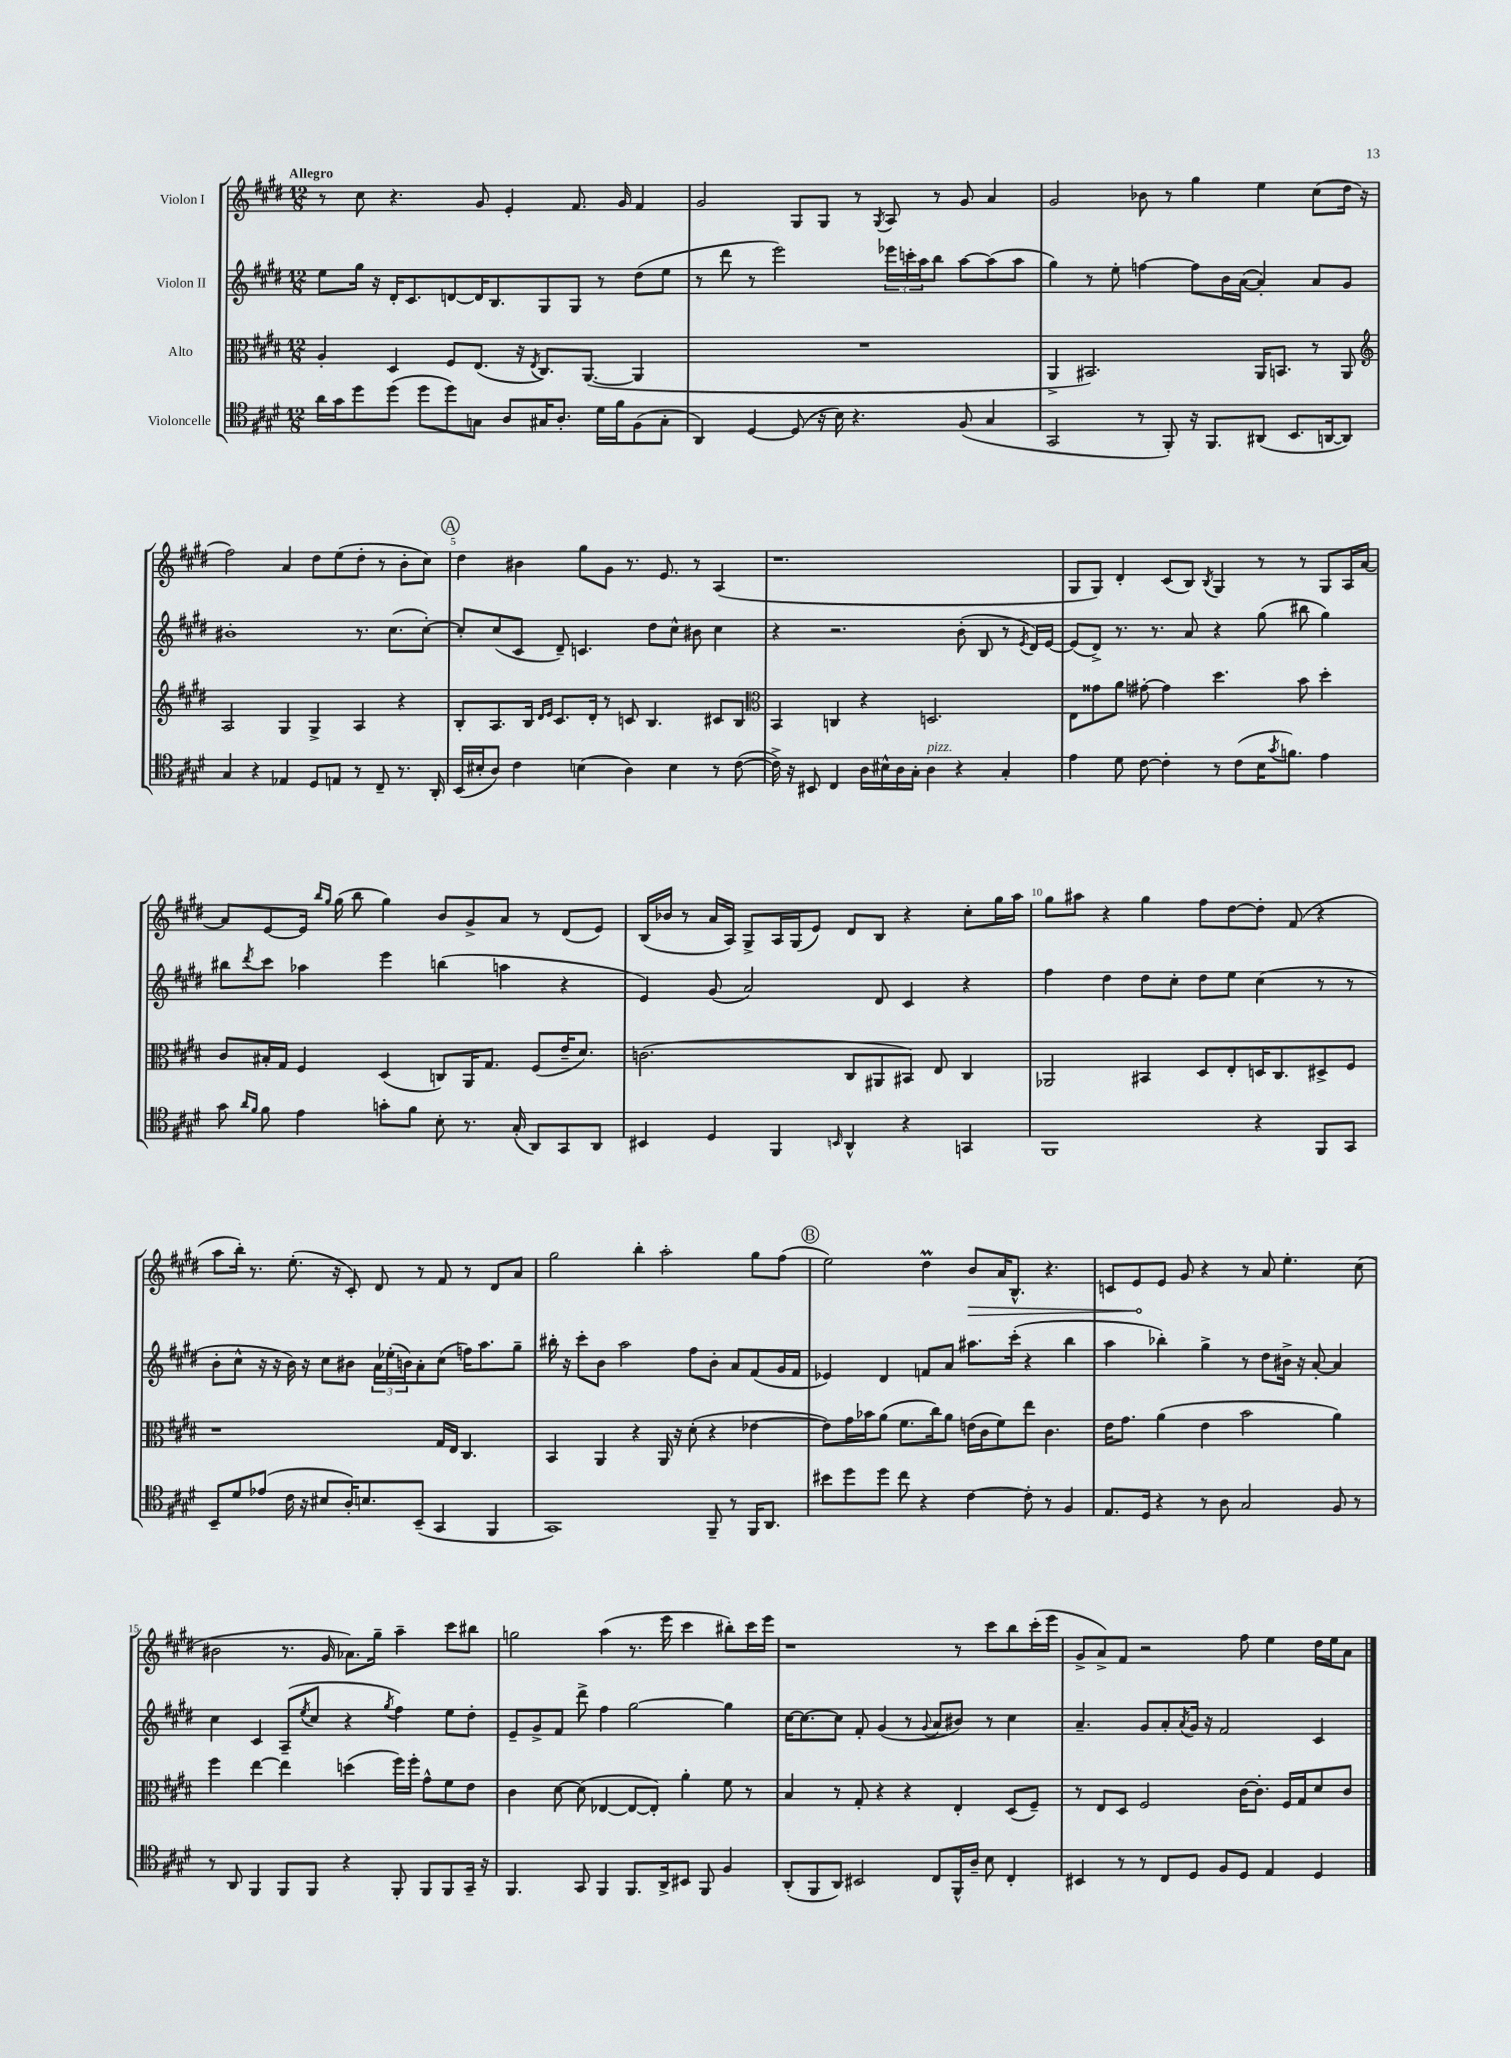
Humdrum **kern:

**kern	**kern	**kern	**kern
*staff4	*staff3	*staff2	*staff1
*clefC4	*clefC3	*clefG2	*clefG2
*k[f#c#g#d#]	*k[f#c#g#d#]	*k[f#c#g#d#]	*k[f#c#g#d#]
*M12/8	*M12/8	*M12/8	*M12/8
16a	4A'	8ee	8r
16g#	.	.	.
8dd#	.	16gg#	8cc#
.	.	16r	.
(8dd#	4D#	16d#'	4.r
.	.	8.c#	.
8dd#	.	.	.
8dd#)	8F#	[8d	.
8G	(8.E	16d]	8g#
.	.	8.B	.
8A	.	.	4e'
.	16r	.	.
.	8qE	.	.
16G#	8.C#)	8G#	.
8.A'	.	.	.
.	.	8G#	8.f#
.	([8.AA	.	.
16d#	.	8r	.
16f#	.	.	16g#
(8F#	4AA]	(8dd#	4f#
8G#'	.	8ee	.
=	=	=	=
4AA)	1.r	8r	2g#
.	.	8ddd#	.
[4D#	.	8r	.
.	.	2eee)	.
(8D#]	.	.	8G#
16r	.	.	8G#
16B)	.	.	.
4.r	.	.	8r
.	.	.	8qG#
.	.	24eee-	8A
.	.	24ccc'	.
.	.	24aa	.
.	.	8bb	8r
(8F#	.	[8aa	8g#
4G#	.	(8aa]	4a
.	.	8aa	.
=	=	=	=
2GG#	4AA^	4gg#)	2g#
.	2.BB#)	8r	.
.	.	8ee'	.
8r	.	[4ff	8b-
8FF#')	.	.	8r
16r	.	8ff]	4gg#
8.FF#	.	.	.
.	.	16b	.
.	.	([16a	.
(8AA#	16AA	4a'])	4ee
.	8.BB	.	.
8.BB	.	.	.
.	8r	8a	(8cc#
[16AA	.	.	.
8AA])	8AA	8g#	16dd#
.	.	.	16r
=	=	=	=
*	*clefG2	*	*
4G#	2A	1b#'	2ff#)
4r	.	.	.
4E-	4G#	.	4a
8D#	4G#^	.	8dd#
8E	.	.	(8ee
8r	4A	8.r	8dd#'
8C#~	.	.	8r
.	.	(8.cc#	.
8.r	4r	.	8b'
.	.	[8cc#')	8cc#)
16AA'	.	.	.
=	=	=	=
(16BB	8B'	8cc#']	4dd#
16B#'	.	.	.
8A)	8.A	(8cc#	.
4c#	.	8c#	4b#
.	16B	.	.
.	16qqd#	.	.
.	16qqe	.	.
.	8.c#	8d#~)	.
(4B	.	4.c	8gg#
.	16d#'	.	.
.	8r	.	8g#
4A)	8c	.	8.r
.	4.B	8dd#	.
.	.	.	8.e
4B	.	8cc#^^	.
.	.	8b#	8r
8r	8c#	4cc#	(4A
([8c#	8B	.	.
=	=	=	=
*	*clefC3	*	*
16c#^])	4BB	4r	1.r
16r	.	.	.
8BB#	.	.	.
4C#	4C	2.r	.
16A	4r	.	.
16B#^^	.	.	.
16A	.	.	.
16G#'	.	.	.
4A	2.D	.	.
4r	.	(8b'	.
.	.	8B	.
4G#'	.	8r	.
.	.	8qe	.
.	.	16d#)	.
.	.	[16e	.
=	=	=	=
4e	8E	(8e]	8G#
.	8g##	8d#^)	8G#)
8d#	8a	8.r	4d#'
[8c#	[8g#'	.	.
.	.	8.r	.
4c#']	4g#]	.	(8c#
.	.	8a	8B)
.	.	.	8qB
8r	4.dd#	4r	4G#
(8c#	.	.	.
16B	.	(8gg#	8r
8qg#	.	.	.
8.f)	.	.	.
.	8b	8bb#	8r
4e	4dd#'	4gg#)	8G#
.	.	.	16A
.	.	.	[16a
=	=	=	=
8g#	8c#	8bb#	8a]
16qqa	.	.	.
16qqf#	.	8qddd#	.
8f#	16B#'	8ccc#	[8e
.	16G#	.	.
4e	4F#	4aa-	16e]
.	.	.	16qqbb
.	.	.	16qqgg#
.	.	.	(16gg#
.	.	.	8bb
8g'	(4D#	4eee	4gg#)
8f#	.	.	.
8B'	8C)	(4bb	8b
8.r	16AA	.	8g#^
.	8.G#	.	.
.	.	4aa	8a
(16G#'	.	.	.
8AA)	(8F#	.	8r
8GG#	16e~	4r	(8d#
.	8.d#)	.	.
8AA	.	.	8e)
=	=	=	=
4BB#	(2.c	4e)	(16B
.	.	.	16b-
.	.	.	8r
4D#	.	(8g#	16a
.	.	.	16A)
.	.	2a)	8G#^
4FF#	.	.	16A
.	.	.	(16G#
.	.	.	8e)
16qqBB	.	.	.
4AA^^	8C#	.	8d#
.	8AA#	8d#	8B
4r	8BB#)	4c#	4r
.	8E	.	.
4GG	4C#	4r	8cc#'
.	.	.	16gg#
.	.	.	16aa
=	=	=	=
1FF#	2AA-	4ff#	8gg#
.	.	.	8aa#
.	.	4dd#	4r
.	4BB#	8dd#	4gg#
.	.	8cc#'	.
.	8D#	8dd#	8ff#
.	8E'	8ee	[8dd#
4r	16D	(4cc#	8dd#']
.	8.C#	.	.
.	.	.	(8f#
8FF#	8D#^	8r	4r
8GG#	8F#	8r	.
=	=	=	=
8BB~	1r	8b'	8aa
8d#	.	8cc#^^	16bb')
.	.	.	8.r
(8e-	.	16r	.
.	.	16r	.
16c#	.	16b)	(8.ee'
16r	.	16r	.
8B#	.	8cc#	.
.	.	.	16r
16A')	.	8b#	8c#')
8.B	.	.	.
.	.	24a	8d#
.	.	(24ee-'	.
.	.	24b)	.
(8BB~	.	8a'	8r
4GG#	16G#	(8cc#	8f#
.	16E	.	.
.	4.C#	16ff)	8r
.	.	8.aa	.
4FF#	.	.	8d#
.	.	8gg#~	8a
=	=	=	=
1GG#)	4BB	16bb#'	2gg#
.	.	16r	.
.	.	8ccc#'	.
.	4AA	8b	.
.	.	2aa	.
.	4r	.	4bb'
.	16AA	.	2aa'
.	16r	.	.
.	(8d#'	8ff#	.
8FF#~	4r	8b'	.
8r	.	8a	.
16FF#	[4e-	(8f#	8gg#
8.AA	.	.	.
.	.	16g#	(8ff#
.	.	16f#	.
=	=	=	=
8b#	8e-])	4e-)	2ee)
8dd#	16g#	.	.
.	16b-	.	.
8dd#	(8a	4d#	.
8cc#	8.f#	.	.
4r	.	8f	4dd#
.	16cc#)	.	.
.	8a	8a	.
[4c#	(16e	8.aa#	8b
.	16c#	.	.
.	8f#)	.	16a
.	.	(16ccc#'	8.B^^
8c#']	8ee	4r	.
8r	4.c#	.	4.r
4F#	.	4bb	.
=	=	=	=
8.E	16e	4aa	8c
.	8.g#	.	.
.	.	.	8e
16D#	.	.	.
4r	(4a	4bb-')	8e
.	.	.	8g#
8r	4e	4gg#^	4r
8A	.	.	.
2G#	2b	8r	8r
.	.	8dd#	8a
.	.	16b#^	4.ee'
.	.	16r	.
.	.	[8a'	.
8F#	4a)	4a]	.
8r	.	.	(8cc#
=	=	=	=
8r	4ff#	4cc#	2b#
8AA	.	.	.
4FF#	[4ee	4c#	.
8FF#	4ee]	(8A~	8.r
.	.	8qee	.
8FF#	.	8cc#	.
.	.	.	16g#
4r	(4dd	4r	8.a-)
.	.	.	16gg#~
.	.	8qgg#	.
8FF#'	16ff#)	4ff#)	4aa~
.	16ff#'	.	.
8FF#	8g#^^	.	.
8FF#	8f#	8ee	8ccc#
16GG#~	8e	8dd#'	8bb#
16r	.	.	.
=	=	=	=
4.FF#	4c#	8e~	2gg
.	.	8g#^	.
.	[8d#	8f#	.
8GG#	(8d#]	8ddd#^	.
4FF#	[4E-	4ff#	(4aa
8.FF#	8E-_	[2gg#	8.r
.	8E-'])	.	.
16AA^	.	.	16eee
8BB#	4a'	.	4ccc#
8FF#	.	.	.
4F#	8f#	4gg#]	8bb#')
.	8r	.	16ccc#
.	.	.	16eee
=	=	=	=
(8AA'	4B	[16cc#	1r
.	.	8.cc#_	.
8FF#	.	.	.
8AA)	8r	8cc#]	.
2BB#	8G#'	8f#'	.
.	4r	(4g#	.
.	4r	8r	.
.	.	8qqg#	.
8C#	.	8a	.
16FF#^^	4E'	8b#)	8r
16A~	.	.	.
8B	.	8r	8ccc#
4C#'	(8D#	4cc#	8bb
.	8F#~)	.	(16ccc#'
.	.	.	16eee
=	=	=	=
4BB#	8r	4.a~	8g#^
.	8E	.	8a^)
8r	8D#	.	8f#
8r	2F#	8g#	2r
8C#	.	8a'	.
.	.	8qa	.
8D#	.	16g#	.
.	.	16r	.
8F#	.	2f#	.
8D#	[16c#	.	8ff#
.	8.c#']	.	.
4E	.	.	4ee
.	16F#	.	.
.	16G#	.	.
4D#	8d#	4c#	16dd#
.	.	.	16ee
.	8c#	.	8a
==	==	==	==
*-	*-	*-	*-
